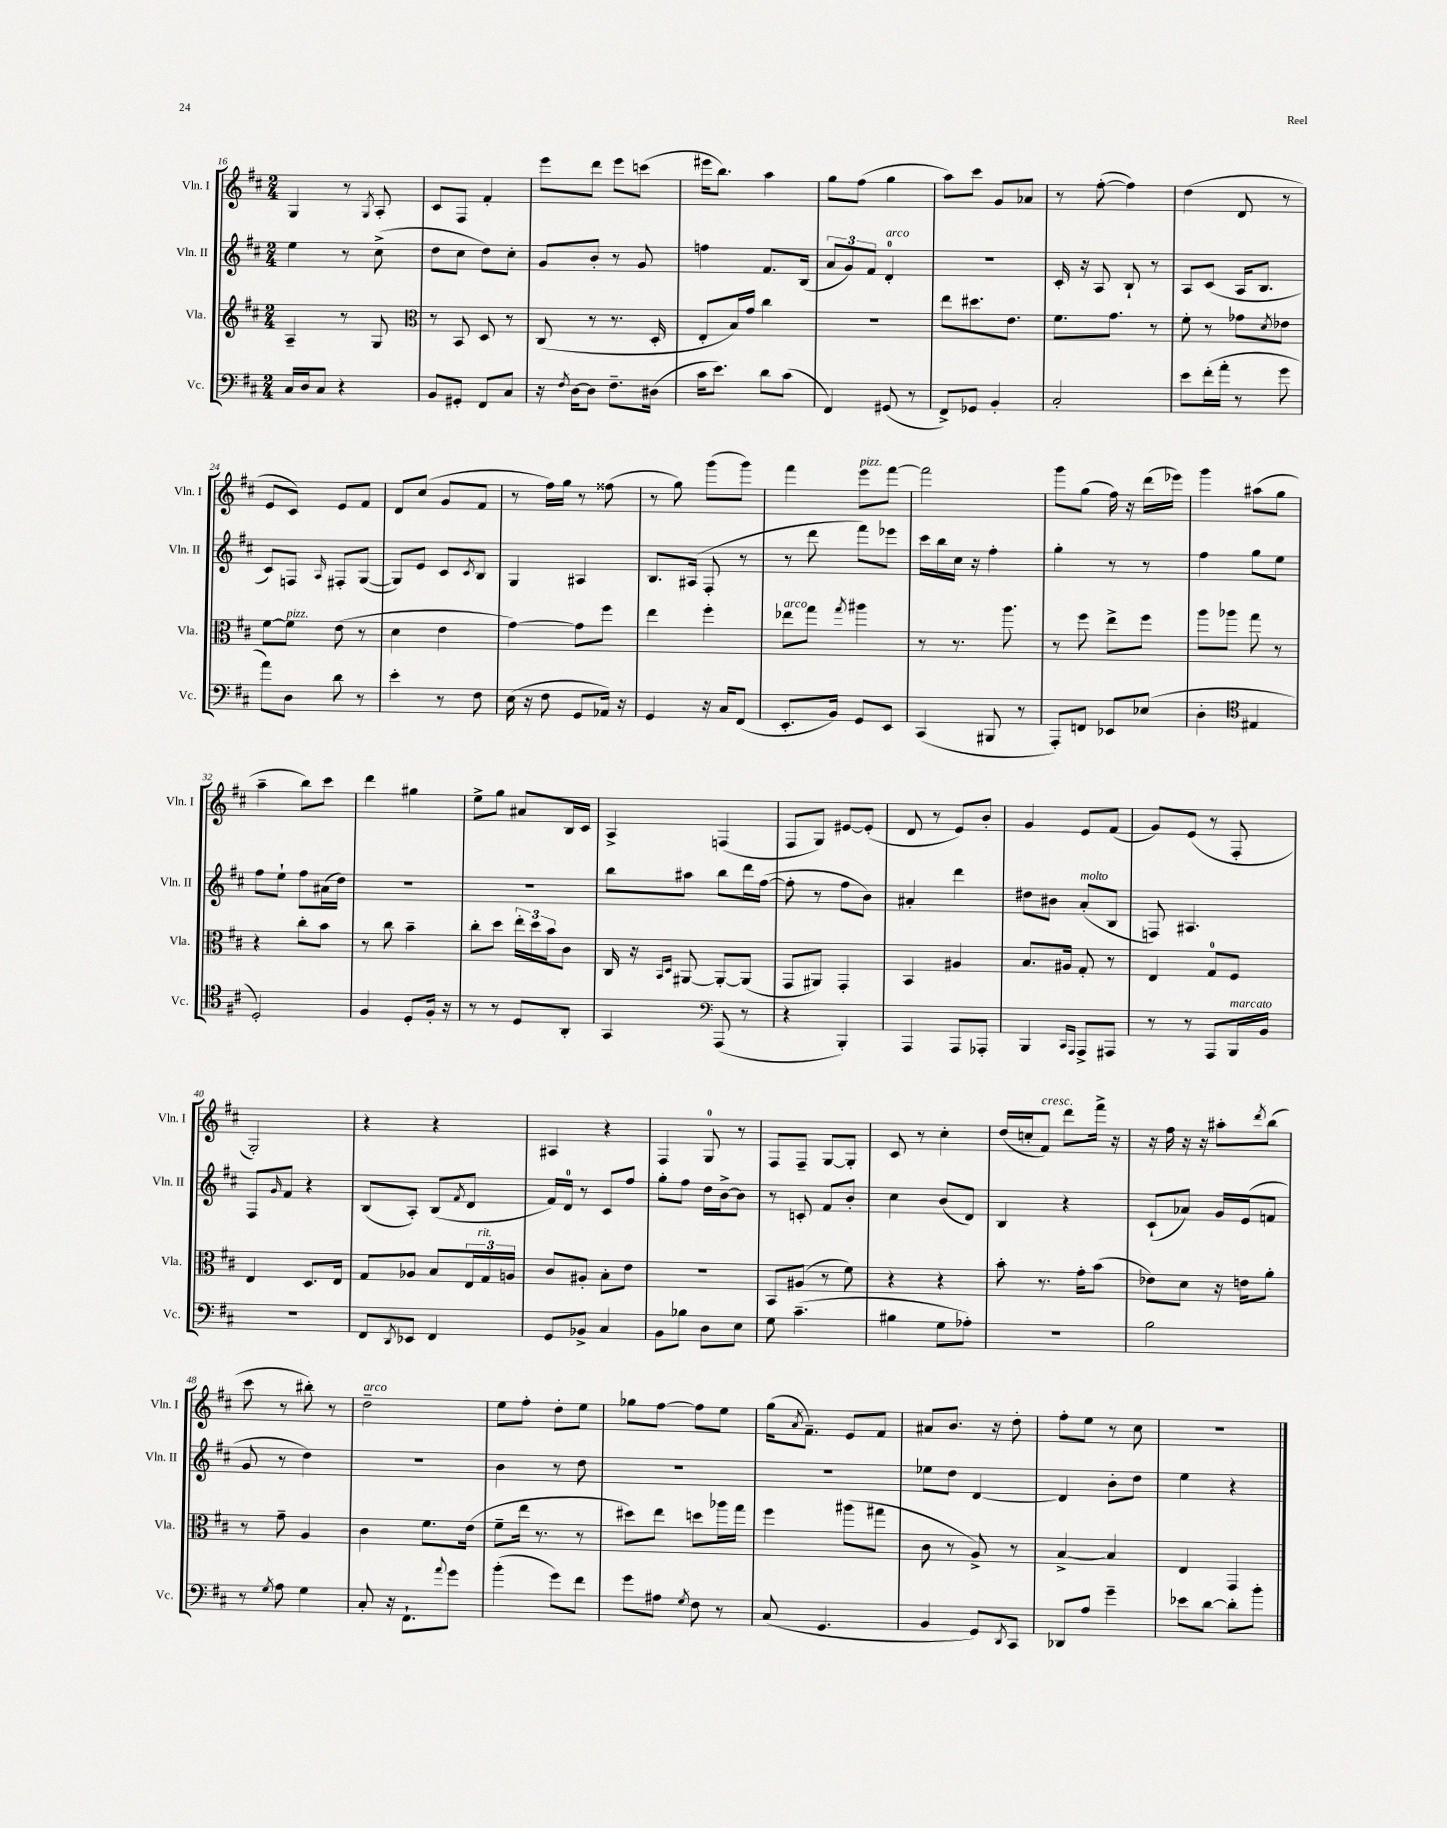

**kern	**kern	**kern	**kern
*staff4	*staff3	*staff2	*staff1
*clefF4	*clefG2	*clefG2	*clefG2
*k[f#c#]	*k[f#c#]	*k[f#c#]	*k[f#c#]
*M2/4	*M2/4	*M2/4	*M2/4
16C#	4A~	4ee	4G
16D	.	.	.
8C#	.	.	.
4r	8r	8r	8r
.	.	.	8qG
.	8G	(8cc#^	8A'
=	=	=	=
*	*clefC3	*	*
8BB	8r	8dd	8c#
8GG#'	8BB	8cc#	8F#
8FF#	8D	8dd)	4f#'
8C#	8r	8cc#'	.
=	=	=	=
16r	(8C#	8g	8eee
8qF#	.	.	.
[16D	.	.	.
8D]	8r	8b'	8ddd
8.F#~	8.r	8r	8eee
.	.	8g	(8ccc
(16D#	16D'	.	.
=	=	=	=
16c#	8E'	4ff	16eee#
8.e)	.	.	8.bb)
.	16B)	.	.
.	16g	.	.
8d	4cc#	8.f#	4aa
(8c#	.	.	.
.	.	(16B	.
=	=	=	=
4FF#)	2r	12a	8gg
.	.	12g)	.
.	.	.	(8ff#
.	.	12f#	.
(8GG#	.	4d'	4gg
8r	.	.	.
=	=	=	=
8FF#^)	8ee	2r	8aa)
8GG-	8.dd#	.	8ccc#
4BB'	.	.	8g
.	8.e	.	.
.	.	.	8a-
=	=	=	=
2C#'	8.f#	16c#'	8r
.	.	16r	.
.	.	8A	([8ff#'
.	8.g	.	.
.	.	8B`	4ff#])
.	8r	8r	.
=	=	=	=
8e	8f#'	8A	(4dd
(16f#'	8r	(8c#	.
16a'	.	.	.
8r	8g-	16A	8d
.	.	8.B	.
.	8qd	.	.
8g	8e-	.	8r
=	=	=	=
8a)	[8f#	8c#)	8e
8D	8f#]	8F	8c#)
.	.	16qqA	.
8d	(8e	8F#'	8e
8r	8r	([8G	8f#
=	=	=	=
4e'	4d	8G])	8d
.	.	8e	(8cc#
8r	4e	8c#	8g
.	.	8qc#	.
8F#	.	8B	8f#
=	=	=	=
(16E	[4g)	4G	8r
16r	.	.	.
8F#	.	.	16ff#)
.	.	.	16gg
8GG	8g]	4A#	8r
16AA-)	8ff#	.	(8ff##
16r	.	.	.
=	=	=	=
4GG	4ee	8.B	8r
.	.	.	8gg)
.	.	(16A#	.
16r	4ff#'	8F#'	(8ggg
16C#	.	.	.
(8FF#	.	8r	8ggg)
=	=	=	=
8.EE'	8ee-	8r	4fff#
.	8gg	8ddd	.
16BB)	.	.	.
.	8qgg	.	.
8GG	4aa#	8fff#)	8eee
8EE	.	8eee-	[8fff#
=	=	=	=
(4CC#	8r	16ccc#	2fff#]
.	.	16bb	.
.	8.r	16cc#	.
.	.	16r	.
8BBB#	.	4ff#'	.
.	8.aa	.	.
8r	.	.	.
=	=	=	=
8AAA')	8r	4gg'	8ggg
8FF	8ff#	.	(8gg
8EE-	8ee^	8r	16ff#)
.	.	.	16r
(8E-	8ff#	8r	(16ddd
.	.	.	16eee-)
=	=	=	=
4D'	8aa	4ff#	4ggg
.	8aa-	.	.
*clefC4	*	*	*
4E#	8gg	8gg	(8aa#
.	8r	8ee	8gg
=	=	=	=
2D')	4r	8ff#	4aa~
.	.	8ee`	.
.	8cc#'	8ff#	8bb)
.	8b	(16a#	8ccc#
.	.	16dd)	.
=	=	=	=
4F#	8r	2r	4ddd
.	8cc#	.	.
8D'	4b~	.	4gg#
16F#'	.	.	.
16r	.	.	.
=	=	=	=
8r	8cc#'	2r	8ee^
8r	8dd	.	8gg
8D	24ee'	.	8a#
.	24dd	.	.
.	24b	.	.
8AA'	8c#	.	16B
.	.	.	16c#
=	=	=	=
4GG	16C#	8bb	4A^
.	16r	.	.
.	16qqBB	.	.
.	16qqD	.	.
.	[8AA#	8aa#	.
*clefF4	*	*	*
(8AAA	8AA#'_	8bb	(4F
8r	(8AA#]	16ddd	.
.	.	([16ff#	.
=	=	=	=
4r	8GG	8ff#']	8F#
.	8AA#)	8r	8G)
4BBB')	4GG'	8ff#	[8e#
.	.	8b)	(8e#']
=	=	=	=
4AAA	4BB	4a#'	8d
.	.	.	8r
8AAA	4A#	4ddd	8e)
8AAA-'	.	.	8b'
=	=	=	=
4BBB	8.B	8dd#	4g
.	.	8b#	.
.	16A#	.	.
16qqCC#	.	.	.
16qqAAA	.	.	.
8AAA^	8G'	(8a'	8e
8AAA#	8r	8B	(8f#
=	=	=	=
8r	4E	8F)	8g)
8r	.	4.A#	(8e
8AAA	8G	.	8r
16BBB	8F#	.	8F#'
16BB	.	.	.
=	=	=	=
2r	4E	8F#	2G')
.	.	16qqg	.
.	.	8f#	.
.	8.D	4r	.
.	16E	.	.
=	=	=	=
8FF#	8G	(8B	4r
8qDD	.	.	.
8EE-	8A-	8A')	.
4FF#	8B	(8B	4r
.	.	8qf#	.
.	24E	8d	.
.	24G	.	.
.	24A	.	.
=	=	=	=
8GG	8c#	16f#)	4A#
.	.	16d	.
8BB-^	8A#'	8r	.
4C#	8B'	8c#	4r
.	8e	8ff#	.
=	=	=	=
8BB	2r	8gg'	4F#
8B-	.	8ff#	.
8D	.	16dd	8G
.	.	[16b^	.
8E	.	8b]	8r
=	=	=	=
8G	8BB	8r	8F#
(4.c#~	(8A#	8c'	8F#~
.	8r	8f#	[8G
.	8f#)	8b'	8G']
=	=	=	=
4B#	4r	4cc#	8c#
.	.	.	8r
8G	4r	(8b	4cc#'
8A-')	.	8d)	.
=	=	=	=
2r	8b'	4B	(16dd
.	.	.	16cc'
.	8.r	.	8f#)
.	.	4r	8ddd
.	16g'	.	.
.	(8b	.	16fff#^
.	.	.	16r
=	=	=	=
2B	8e-)	(8c#`	16r
.	.	.	16ff#
.	8d	8a-)	16r
.	.	.	16r
.	16r	16g	8aa#'
.	16e	(16e	.
.	.	.	8qddd
.	8a'	8f	(8bb
=	=	=	=
8r	8r	8g	8ccc#
8qG	.	.	.
8A	8g~	8r	8r
4G	4A	4dd)	8bb#')
.	.	.	8r
=	=	=	=
8C#'	4c#	2r	2dd~
16r	.	.	.
8.FF#`	.	.	.
.	8.f#	.	.
8qqa	.	.	.
8g	.	.	.
.	(16e	.	.
=	=	=	=
(4b'	8f#~	4b	8ee
.	16ee	.	8ff#'
.	8.r	.	.
8g)	.	8r	8dd'
8f#	8r	8dd	8ee
=	=	=	=
8g	8dd#)	2r	8gg-
8A#	8ee	.	[8ff#
8qG	.	.	.
8F#	8dd	.	8ff#]
8r	16aa-	.	8ee
.	16gg	.	.
=	=	=	=
(8C#	4ff#	2r	(16gg
.	.	.	8qa
.	.	.	8.f#~)
4.GG	.	.	.
.	(8aa#	.	8e
.	8gg#	.	8f#
=	=	=	=
4BB	8c#	8ee-	8a#
.	8r	8dd	8.b
8GG)	8A^)	[4d	.
.	.	.	16r
8qDD	.	.	.
8CC#	8r	.	8dd'
=	=	=	=
8DD-	[4B^	4d]	8ff#'
8A	.	.	8ee
4g~	4B]	8b'	8r
.	.	8dd	8cc#
=	=	=	=
8e-	4E	4ee	2r
[8d	.	.	.
8d']	4GG	4r	.
8b'	.	.	.
==	==	==	==
*-	*-	*-	*-
